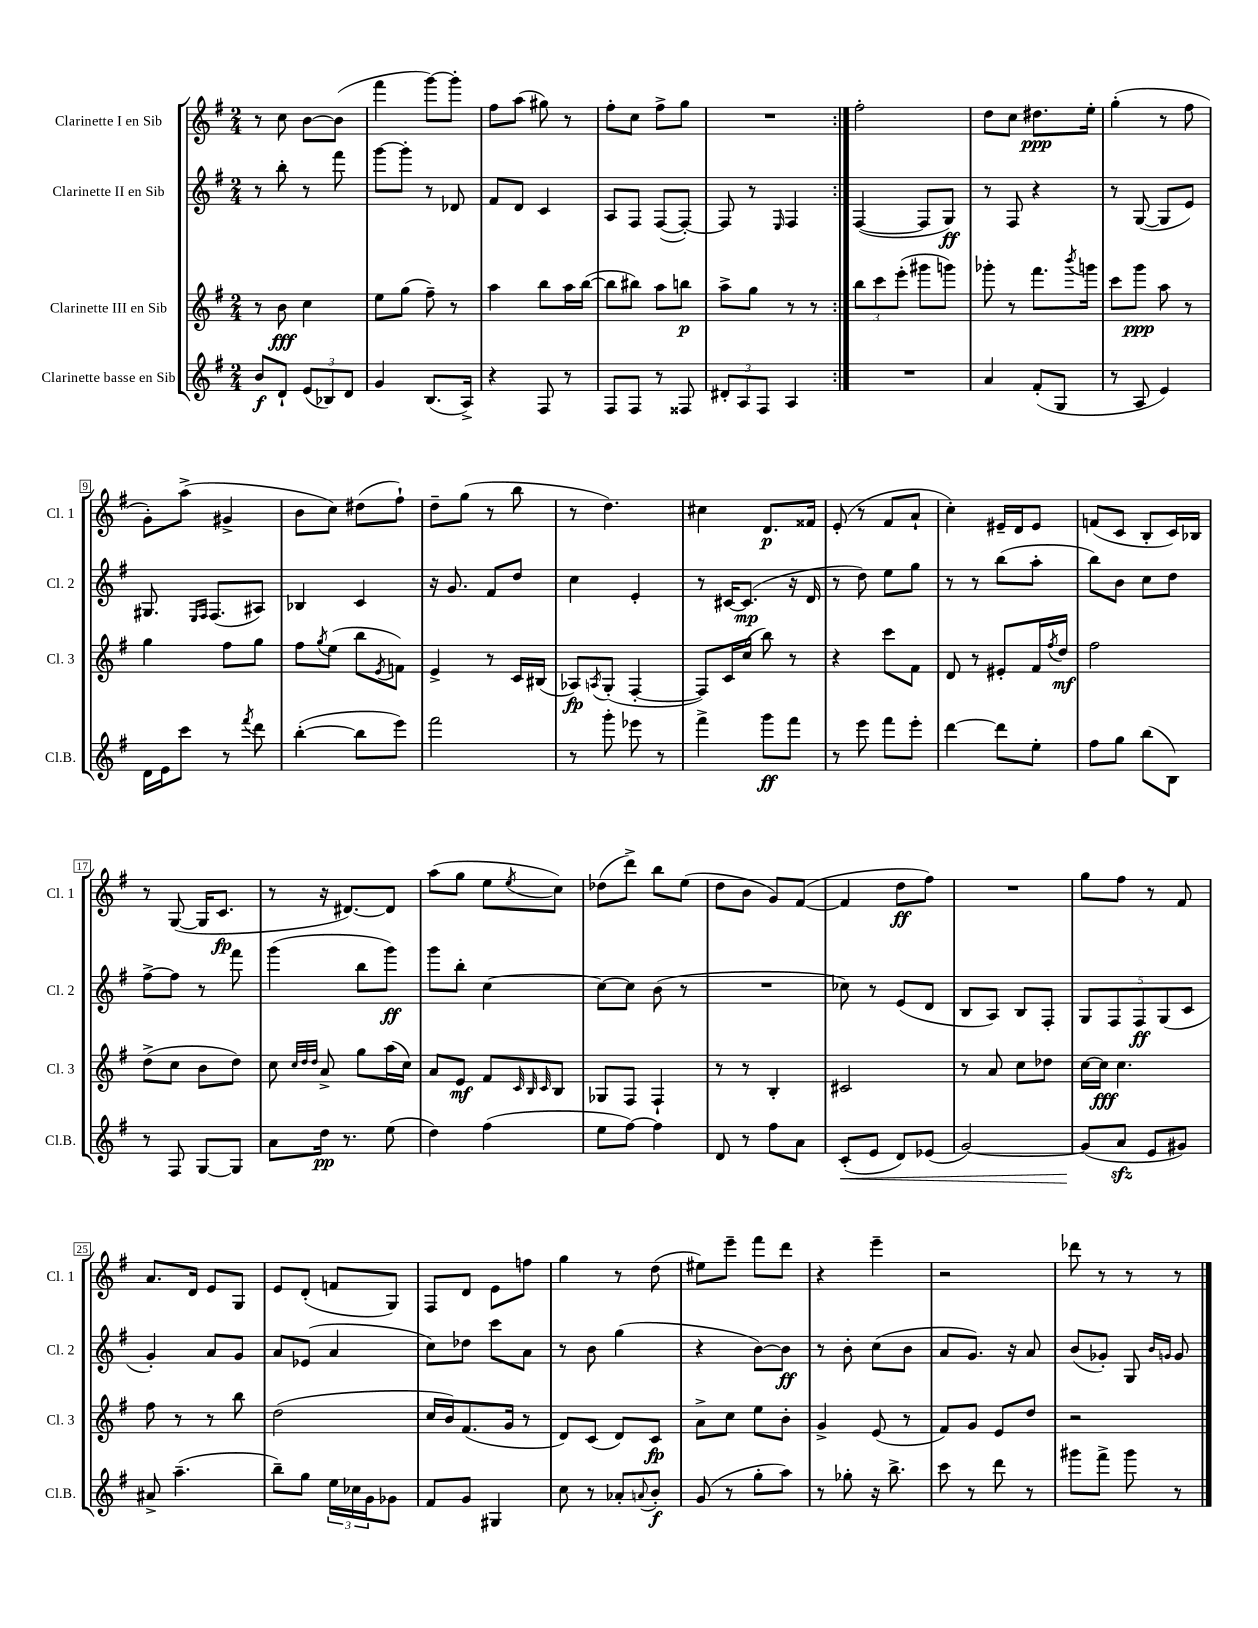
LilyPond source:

<<
\new StaffGroup <<
\new Staff = "s0" \with { instrumentName = "Clarinette I en Sib" shortInstrumentName = "Cl. 1" } {
    \clef treble \key g \major \numericTimeSignature \time 2/4
    \repeat volta 2 { r8 c''8 b'8~ b'8( |
    fis'''4 g'''8~) g'''8-. |
    fis''8 a''8( gis''8) r8 |
    fis''8-. c''8 fis''8-> g''8 |
    R2 | }
    fis''2-. |
    d''8 c''8 dis''8.\ppp e''16-. |
    g''4-.( r8 fis''8 |
    g'8-.) a''8->( gis'4-> |
    b'8 c''8) dis''8( fis''8-!) |
    d''8-- g''8( r8 b''8 |
    r8 d''4.) |
    cis''4 d'8.\p fisis'16 |
    e'8-.( r8 fis'8 a'8-! |
    c''4-.) eis'16-- d'16 eis'8 |
    f'8( c'8 b8-. c'16) bes16 |
    r8 g8~( g16 c'8.\fp |
    r8 r16 dis'8.~) dis'8 |
    a''8( g''8 e''8 \acciaccatura { e''8 } c''8) |
    des''8( d'''8->) b''8 e''8( |
    d''8 b'8 g'8) fis'8~( |
    fis'4 d''8\ff fis''8) |
    R2 |
    g''8 fis''8 r8 fis'8 |
    a'8. d'16 e'8 g8 |
    e'8 d'8-.( f'8 g8) |
    fis8 d'8 e'8 f''8 |
    g''4 r8 d''8( |
    eis''8) e'''8-- fis'''8 d'''8 |
    r4 e'''4-- |
    r2 |
    des'''8 r8 r8 r8 \bar "|." |
}
\new Staff = "s1" \with { instrumentName = "Clarinette II en Sib" shortInstrumentName = "Cl. 2" } {
    \clef treble \key g \major \numericTimeSignature \time 2/4
    \repeat volta 2 { r8 b''8-. r8 fis'''8 |
    g'''8~ g'''8-. r8 des'8 |
    fis'8 d'8 c'4 |
    a8 fis8 fis8~( fis8~-.) |
    fis8 r8 \grace { e16 } fis4 | }
    fis4~( fis8 g8\ff) |
    r8 fis8 r4 |
    r8 g8~( g8 e'8) |
    gis8. \grace { e16 fis16 } fis8.( ais8) |
    bes4 c'4 |
    r16 g'8. fis'8 d''8 |
    c''4 e'4-. |
    r8 cis'16~ cis'8.\mp( r16 d'16 |
    r8 d''8) e''8 g''8 |
    r8 r8 b''8( a''8-. |
    b''8) b'8 c''8 d''8 |
    fis''8~-> fis''8 r8 fis'''8 |
    g'''4( b''8 g'''8\ff) |
    g'''8 b''8-. c''4~ |
    c''8~ c''8 b'8( r8 |
    R2 |
    ces''8) r8 e'8( d'8 |
    b8 a8) b8 fis8-. |
    \tuplet 5/4 { g8 fis8 fis8\ff g8( c'8 } |
    g'4-.) a'8 g'8 |
    a'8 ees'8( a'4 |
    c''8) des''8 c'''8 a'8 |
    r8 b'8 g''4( |
    r4 b'8~) b'8\ff |
    r8 b'8-. c''8( b'8 |
    a'8 g'8.) r16 a'8 |
    b'8( ges'8-.) g8 \grace { b'16 g'16 } g'8 \bar "|." |
}
\new Staff = "s2" \with { instrumentName = "Clarinette III en Sib" shortInstrumentName = "Cl. 3" } {
    \clef treble \key g \major \numericTimeSignature \time 2/4
    \repeat volta 2 { r8 b'8\fff c''4 |
    e''8 g''8( fis''8--) r8 |
    a''4 b''8 a''16 b''16~( |
    b''8 bis''8) a''8 b''8\p |
    a''8-> g''8 r8 r8 | }
    \tuplet 3/2 { b''8 c'''8 e'''8-.( } gis'''8 g'''8) |
    ges'''8-. r8 fis'''8. \acciaccatura { b'''8 } g'''16 |
    c'''8 g'''8\ppp a''8 r8 |
    g''4 fis''8 g''8 |
    fis''8 \acciaccatura { g''8 } e''8( b''8 \acciaccatura { e'8 } f'8) |
    e'4-> r8 c'16 bis16( |
    aes8\fp) \acciaccatura { a8 } g8-.( fis4~-. |
    fis8) c'16 c''16( b''8) r8 |
    r4 c'''8 fis'8 |
    d'8 r8 eis'8-. fis'16 \acciaccatura { fis''8 } d''16\mf |
    fis''2 |
    d''8->( c''8 b'8 d''8) |
    c''8 \grace { c''32 d''32 d''32 } a'8-> g''8 a''16( c''16) |
    a'8 e'8\mf fis'8 \grace { c'32 b32 c'32 } b8 |
    ges8 fis8 fis4-! |
    r8 r8 b4-. |
    cis'2 |
    r8 a'8 c''8 des''8 |
    c''16~ c''16\fff c''4. |
    fis''8 r8 r8 b''8 |
    d''2( |
    c''16 b'16) fis'8.( g'16 r8 |
    d'8) c'8( d'8) c'8\fp |
    a'8-> c''8 e''8 b'8-. |
    g'4-> e'8( r8 |
    fis'8) g'8 e'8 d''8 |
    r2 \bar "|." |
}
\new Staff = "s3" \with { instrumentName = "Clarinette basse en Sib" shortInstrumentName = "Cl.B." } {
    \clef treble \key g \major \numericTimeSignature \time 2/4
    \repeat volta 2 { b'8\f d'8-! \tuplet 3/2 { e'8( bes8) d'8 } |
    g'4 b8.( a16->) |
    r4 fis8 r8 |
    fis8 fis8 r8 fisis8 |
    \tuplet 3/2 { dis'8-. a8 fis8 } a4 | }
    R2 |
    a'4 fis'8-.( g8 |
    r8 a8 e'4) |
    d'16 e'16 c'''8 r8 \acciaccatura { fis'''8 } d'''8 |
    b''4~-.( b''8 e'''8) |
    fis'''2 |
    r8 g'''8-. ees'''8 r8 |
    fis'''4-> g'''8\ff fis'''8 |
    r8 e'''8 fis'''8 e'''8-. |
    d'''4~ d'''8 e''8-. |
    fis''8 g''8 b''8( b8) |
    r8 fis8 g8~ g8 |
    a'8 d''16\pp r8. e''8( |
    d''4) fis''4( |
    e''8 fis''8~) fis''4 |
    d'8 r8 fis''8 a'8 |
    c'8-.\<( e'8 d'8) ees'8( |
    g'2~) |
    g'8\!( a'8\sfz e'8 gis'8) |
    ais'8-> a''4.--( |
    b''8--) g''8 \tuplet 3/2 { e''16 ces''16 g'16 } ges'8 |
    fis'8 g'8 gis4 |
    c''8 r8 aes'8-. \appoggiatura { a'8 } b'8-.\f |
    g'8( r8 g''8-. a''8) |
    r8 ges''8-. r16 b''8.-> |
    c'''8 r8 d'''8 r8 |
    gis'''8 fis'''8-> gis'''8 r8 \bar "|." |
}
>>
>>
\layout { \context { \Score \override BarNumber.stencil = #(make-stencil-boxer 0.1 0.3 ly:text-interface::print) } }
